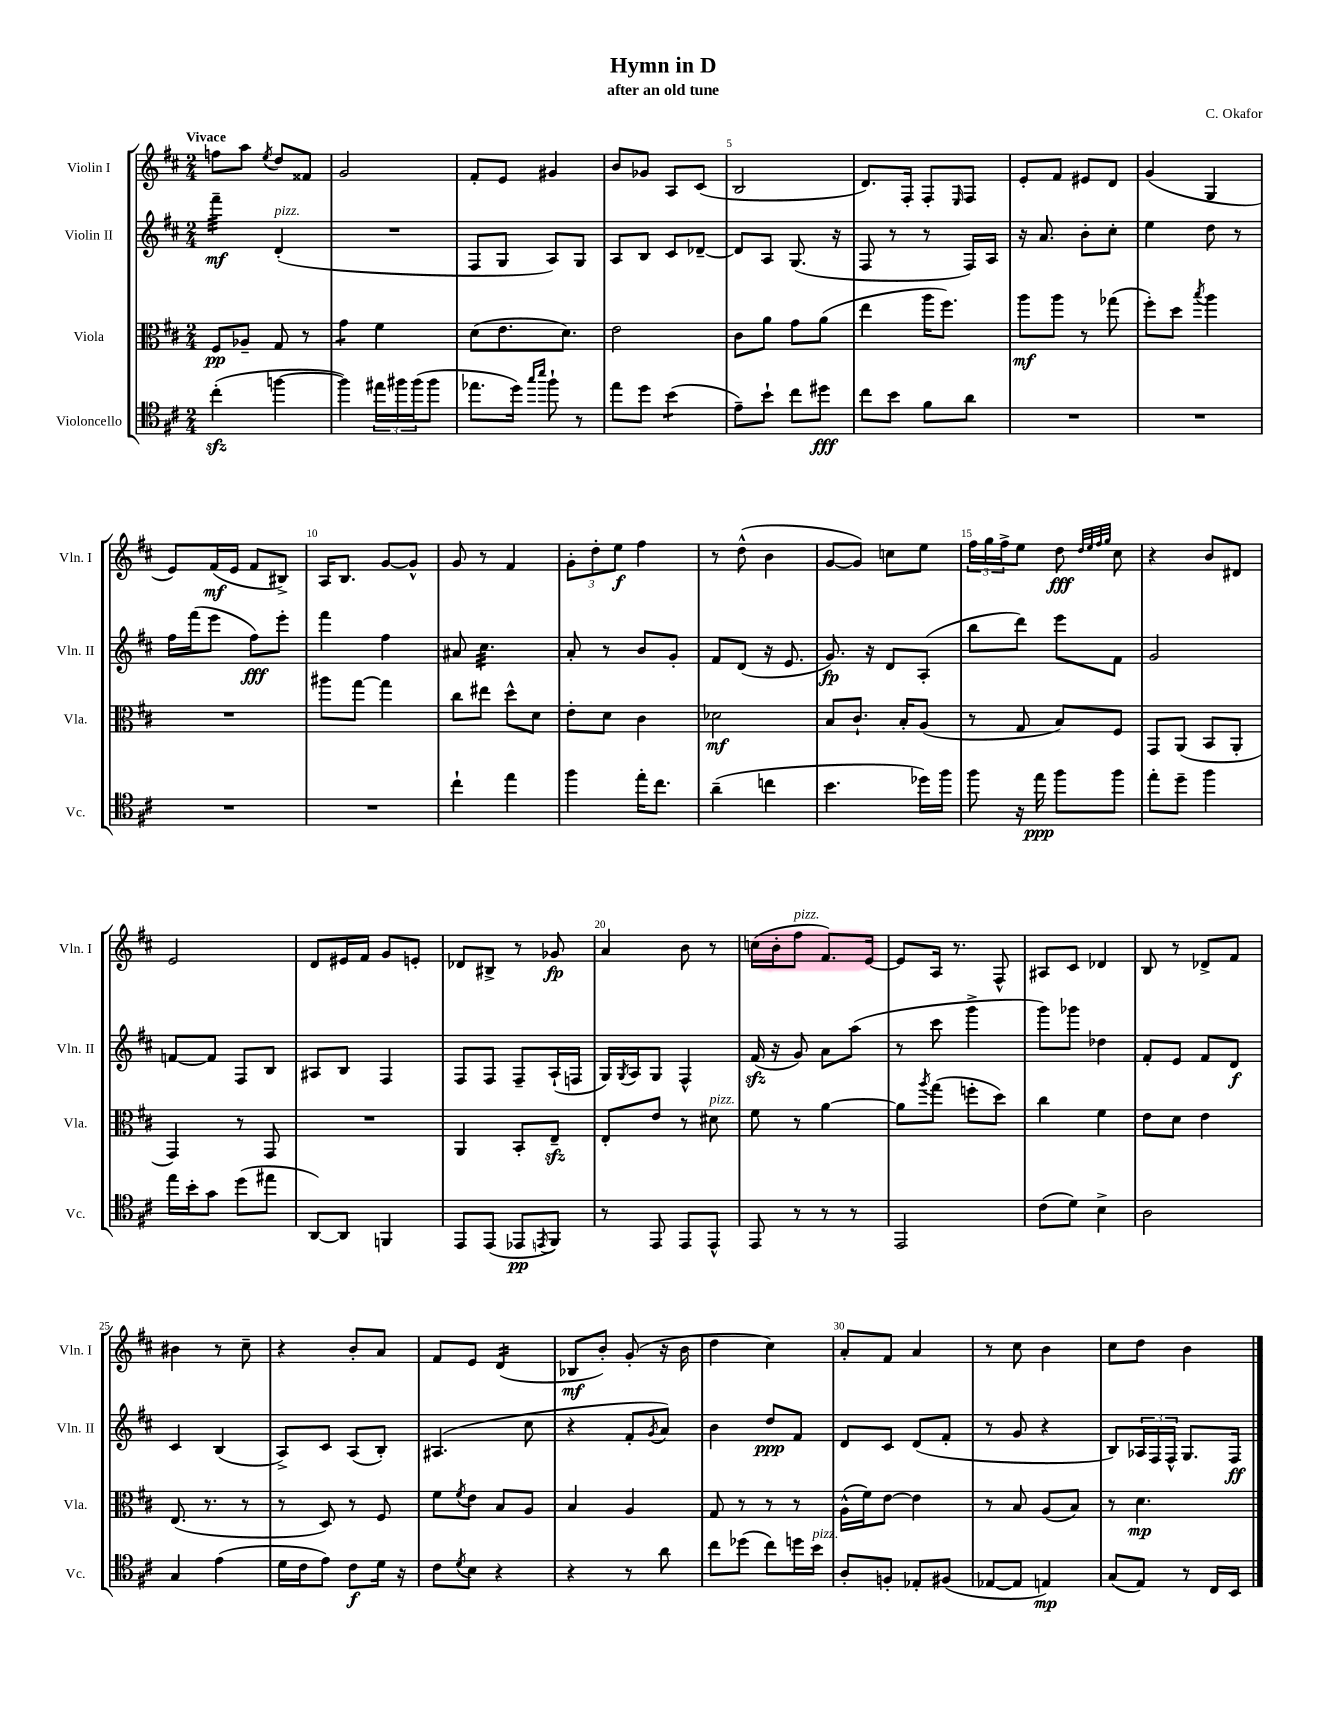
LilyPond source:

\header { title = "Hymn in D" composer = "C. Okafor" subtitle = "after an old tune" }
<<
\new StaffGroup <<
\new Staff = "s0" \with { instrumentName = "Violin I" shortInstrumentName = "Vln. I" } {
    \clef treble \key d \major \numericTimeSignature \time 2/4 \tempo "Vivace"
    f''8 a''8 \acciaccatura { e''8 } d''8 fisis'8 |
    g'2 |
    fis'8-. e'8 gis'4 |
    b'8 ges'8 a8 cis'8( |
    b2 |
    d'8.) fis16-. fis8-. \grace { e16 } fis8 |
    e'8-. fis'8 eis'8 d'8 |
    g'4( g4 |
    e'8) fis'16\mf( e'16 fis'8 bis8->) |
    a16 b8. g'8~ g'8-^ |
    g'8 r8 fis'4 |
    \tuplet 3/2 { g'8-. d''8-. e''8\f } fis''4 |
    r8 d''8-^( b'4 |
    g'8~ g'8) c''8 e''8 |
    \tuplet 3/2 { fis''16 g''16 fis''16-> } e''8 d''8\fff \grace { d''32 e''32 fis''32 g''32 } cis''8 |
    r4 b'8 dis'8 |
    e'2 |
    d'8 eis'16 fis'16 g'8 e'8-. |
    des'8 bis8-> r8 ges'8\fp |
    a'4 b'8 r8 |
    c''16( b'16-. fis''8^\markup { \italic "pizz." } fis'8.) e'16~ |
    e'8 a16 r8. fis8-^ |
    ais8 cis'8 des'4 |
    b8 r8 des'8-> fis'8 |
    bis'4 r8 cis''8-- |
    r4 b'8-. a'8 |
    fis'8 e'8 d'4:16( |
    bes8\mf b'8-.) g'8-.( r16 b'16 |
    d''4 cis''4) |
    a'8-. fis'8 a'4 |
    r8 cis''8 b'4 |
    cis''8 d''8 b'4 \bar "|." |
}
\new Staff = "s1" \with { instrumentName = "Violin II" shortInstrumentName = "Vln. II" } {
    \clef treble \key d \major \numericTimeSignature \time 2/4
    fis'''4:32--\mf d'4-.^\markup { \italic "pizz." }( |
    R2 |
    fis8 g8 a8) g8 |
    a8 b8 cis'8 des'8~-- |
    des'8 a8 g8.( r16 |
    fis8 r8 r8 fis16) a16 |
    r16 a'8. b'8-. cis''8-. |
    e''4 d''8 r8 |
    fis''16 fis'''16( e'''8 fis''8\fff) e'''8-. |
    fis'''4 fis''4 |
    ais'8 cis''4.:32 |
    a'8-. r8 b'8 g'8-. |
    fis'8 d'8( r16 e'8. |
    g'8.\fp) r16 d'8 a8-.( |
    b''8 d'''8) e'''8 fis'8 |
    g'2 |
    f'8~ f'8 fis8 b8 |
    ais8 b8 fis4 |
    fis8 fis8 fis8-- a16-!( f16 |
    g16) \acciaccatura { g8 } a16 g8 fis4-^ |
    fis'16\sfz( r16 g'8) a'8 a''8( |
    r8 cis'''8 g'''4-> |
    g'''8) ges'''8 des''4 |
    fis'8-. e'8 fis'8 d'8\f |
    cis'4 b4( |
    a8->) cis'8 a8( b8-.) |
    ais4.( cis''8 |
    r4 fis'8-. \acciaccatura { g'8 } a'8) |
    b'4 d''8\ppp fis'8 |
    d'8 cis'8 d'8( fis'8-. |
    r8 g'8 r4 |
    b8) \tuplet 3/2 { aes16 fis16 fis16-^ } g8. fis16\ff \bar "|." |
}
\new Staff = "s2" \with { instrumentName = "Viola" shortInstrumentName = "Vla." } {
    \clef alto \key d \major \numericTimeSignature \time 2/4
    fis8\pp aes8-- g8 r8 |
    g'4:8 fis'4 |
    d'8( e'8. d'8.) |
    e'2 |
    cis'8 a'8 g'8 a'8( |
    e''4 a''16 fis''8.) |
    a''8\mf a''8 r8 ges''8( |
    fis''8-.) d''8 \acciaccatura { b''8 } a''4 |
    R2 |
    ais''8 g''8~ g''4 |
    cis''8 eis''8 d''8-^ d'8 |
    e'8-. d'8 cis'4 |
    des'2\mf |
    b8 cis'8.-! b16-. a8( |
    r8 g8 b8) fis8 |
    g,8 a,8( b,8 a,8-. |
    g,4) r8 g,8 |
    R2 |
    a,4 b,8-. e8--\sfz |
    e8-. e'8 r8 dis'8^\markup { \italic "pizz." } |
    fis'8 r8 a'4~ |
    a'8 \acciaccatura { a''8 } g''8( f''8-. d''8) |
    cis''4 fis'4 |
    e'8 d'8 e'4 |
    e8.( r8. r8 |
    r8 d8) r8 fis8 |
    fis'8 \acciaccatura { fis'8 } e'8 b8 a8 |
    b4 a4 |
    g8 r8 r8 r8 |
    a16-^( fis'16) e'8~ e'4 |
    r8 b8 a8( b8) |
    r8 d'4.\mp \bar "|." |
}
\new Staff = "s3" \with { instrumentName = "Violoncello" shortInstrumentName = "Vc." } {
    \clef tenor \key d \major \numericTimeSignature \time 2/4
    cis''4-.\sfz( f''4~ |
    f''4) \tuplet 3/2 { eis''16 fis''16 fis''16( } fis''8 |
    ees''8. d''16) \grace { g''16 b''16 } fis''8-! r8 |
    e''8 d''8 b'4:8( |
    e'8--) b'8-! cis''8 dis''8\fff |
    cis''8 b'8 fis'8 a'8 |
    R2 |
    R2 |
    R2 |
    R2 |
    cis''4-! e''4 |
    fis''4 e''16-. cis''8. |
    a'4--( c''4 |
    b'4. des''16) fis''16 |
    fis''8 r16 e''16\ppp fis''8 fis''8 |
    e''8-. d''8-- fis''4 |
    e''16 b'16-. g'8 d''8( eis''8 |
    a,8~) a,8 f,4 |
    e,8 e,8( ees,8\pp \acciaccatura { e,8 } fis,8) |
    r8 e,8 e,8 e,8-^ |
    e,8 r8 r8 r8 |
    e,2 |
    cis'8( d'8) b4-> |
    a2 |
    g4 e'4( |
    d'16 cis'16 e'8) cis'8\f d'16 r16 |
    cis'8 \acciaccatura { d'8 } b8 r4 |
    r4 r8 a'8 |
    cis''8 des''8( cis''8) d''16 b'16^\markup { \italic "pizz." } |
    a8-. f8-. ees8-. fis8( |
    ees8~ ees8 e4\mp) |
    g8( e8) r8 cis16 b,16 \bar "|." |
}
>>
>>
\layout { \context { \Score \override BarNumber.break-visibility = ##(#f #t #t) barNumberVisibility = #(every-nth-bar-number-visible 5) } }
